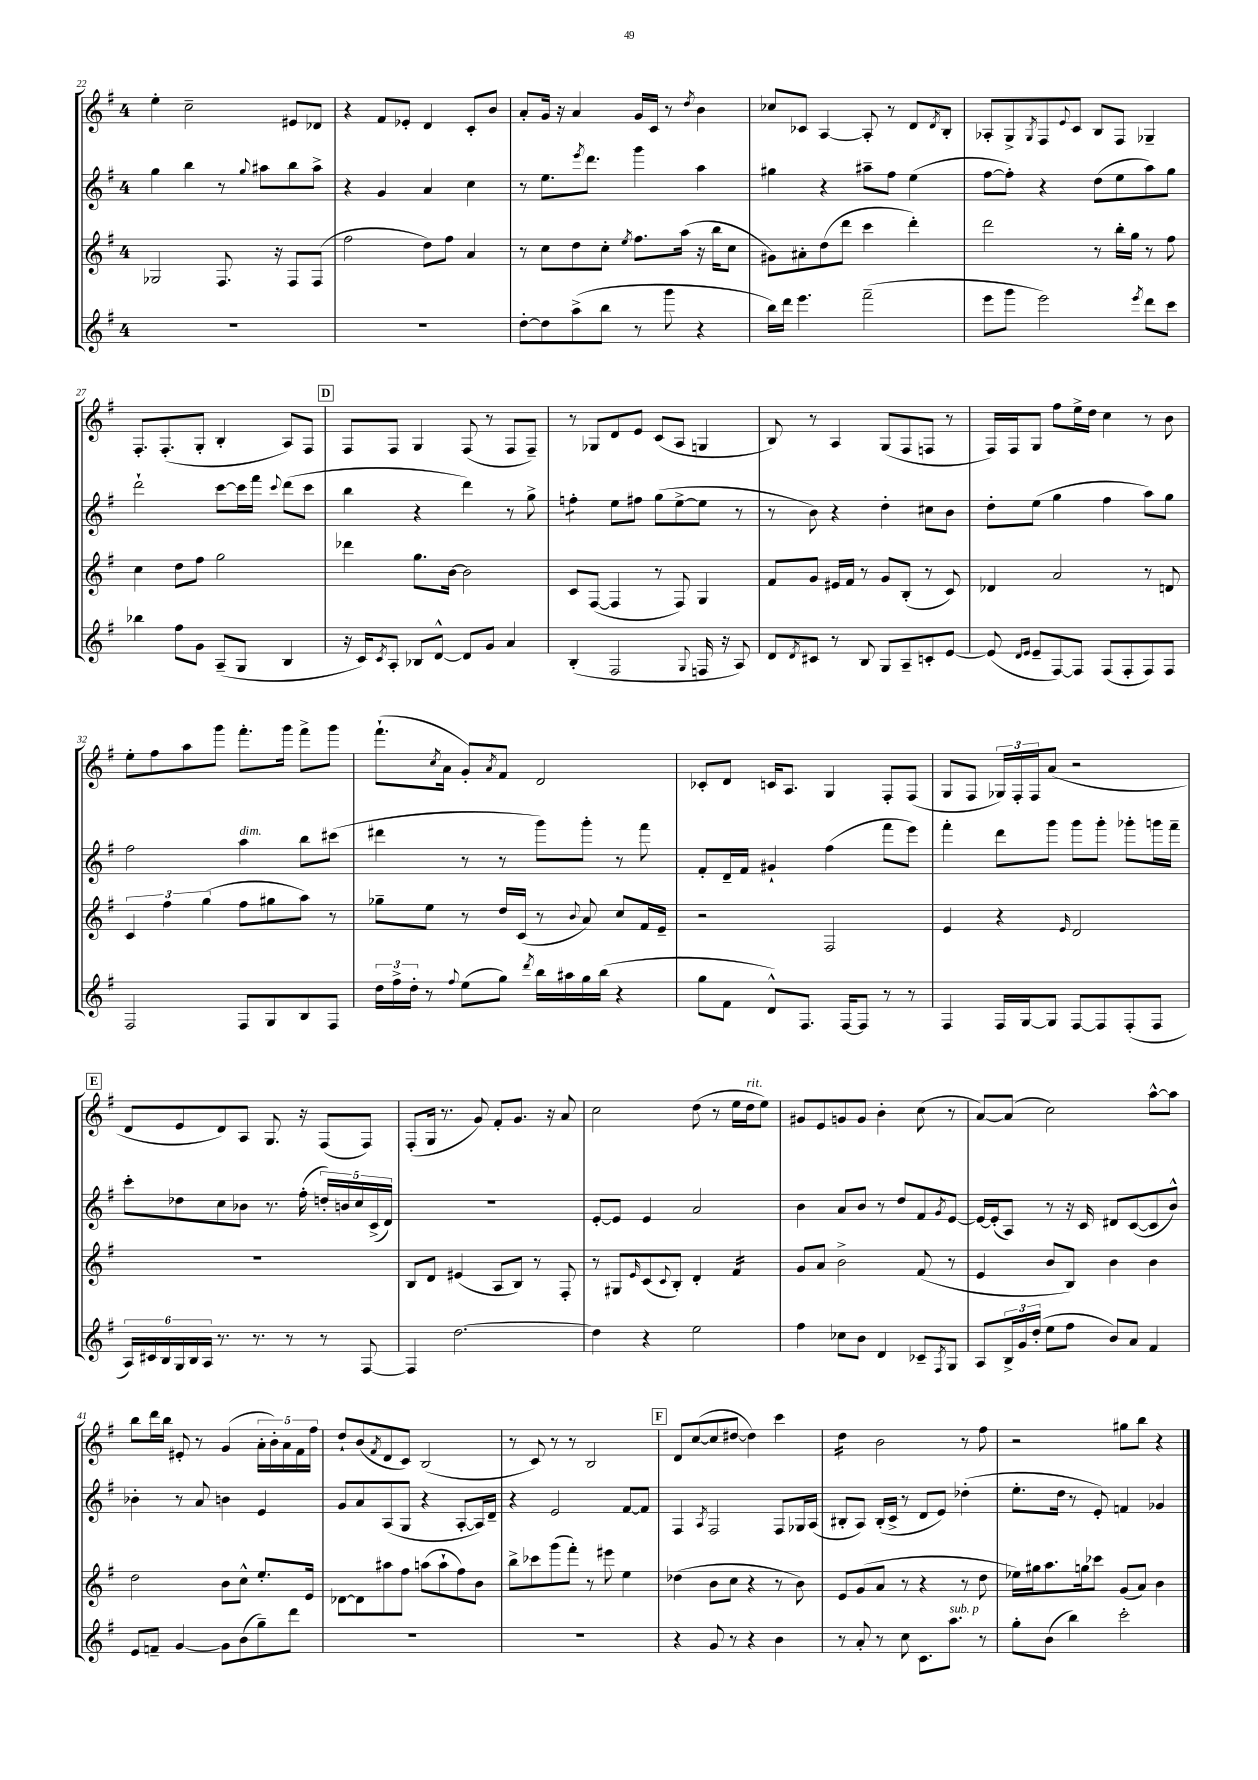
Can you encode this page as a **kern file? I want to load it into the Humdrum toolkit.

**kern	**kern	**kern	**kern
*staff4	*staff3	*staff2	*staff1
*clefG2	*clefG2	*clefG2	*clefG2
*k[f#]	*k[f#]	*k[f#]	*k[f#]
*M4/4	*M4/4	*M4/4	*M4/4
1r	2G-/	4gg\	4ee'\
.	.	4bb\	2cc~\
.	8.F#/	8r	.
.	.	8qqgg/	.
.	.	8aa#\L	.
.	16r	.	.
.	8F#/L	8bb\	8e#/L
.	(8F#/J	8aa#^\J	8d-/J
=	=	=	=
1r	2ff#\	4r	4r
.	.	4g/	8f#/L
.	.	.	8e-'/J
.	8dd\L)	4a/	4d/
.	8ff#\J	.	.
.	4a/	4cc\	8c'/L
.	.	.	8b/J
=	=	=	=
[8dd'\L	8r	8r	8a'/L
8dd\]	8cc\L	8.ee\L	16g/Jk
.	.	.	16r
(8aa^\	8dd\	.	4a/
.	.	8qeee/	.
.	.	8.ddd\J	.
8bb\J	8cc'\J	.	.
.	8qee/	.	.
8r	8.ff#\L	4ggg\	16g/LL
.	.	.	16c/JJ
8ggg\	.	.	8r
.	(16aa\Jk	.	.
.	.	.	8qdd/
4r	16r	4aa\	4b\
.	16bb\LK	.	.
.	8cc\J	.	.
=	=	=	=
16bb\LL)	8g#\L)	4gg#\	8cc-/L
16ddd\JJ	.	.	.
4.eee\	8a#'\	.	8c-/J
.	(8dd\	4r	[4A/
.	8ddd\J	.	.
(2fff#~\	4ccc\	8aa#~\L	8A'/]
.	.	8ff#\J	8r
.	4ddd'\)	(4ee\	8d/L
.	.	.	8qd/
.	.	.	8B'/J
=	=	=	=
8eee\L	2ddd\	[8ff#\L	8A-'/L
8ggg\J	.	8ff#'\]J)	8G^/
.	.	.	8qG/
2eee\)	.	4r	8F#/
.	.	.	8qqe/
.	.	.	8c/J
.	8r	(8dd\L	8B/L
.	16bb'\LL	8ee\	8F#/J
.	16gg\JJ	.	.
8qeee/	.	.	.
8ddd\L	8r	8aa\)	4G-~/
8ccc\J	8ff#\	8gg\J	.
=	=	=	=
4bb-\	4cc\	2ddd`\	8.F#'/L
.	.	.	(8.F#'/
8ff#\L	8dd\L	.	.
8g\J	8ff#\J	.	8G'/J
(8A~/L	2gg\	[8ccc\L	4B'/
8G/J	.	16ccc\]L	.
.	.	16fff#\JJ	.
.	.	8qqccc/	.
4B/	.	(8ddd\L	8A/L)
.	.	8ccc\J	8F#/J
=	=	=	=
16r	4ddd-\	4bb\	8F#/L
16c/LK)	.	.	.
8qc/	.	.	.
8A'/J	.	.	8F#/J
8B-/L	8.gg\L	4r	4G/
[8d^^/J	.	.	.
.	[16b\Jk	.	.
8d/]L	2b\]	4ddd\)	(8F#/
8g/J	.	.	8r
4a/	.	8r	8F#/L
.	.	8gg^\	8F#~/J)
=	=	=	=
(4B'/	8c/L	4ff'\	8r
.	([8F#/J	.	8G-/L
2F#/	4F#/]	8ee\L	8d/
.	.	8ff#\J	8e/J
.	8r	(8gg\L	(8c/L
.	8F#/)	[8ee^\	8A/J
8qqG/	.	.	.
16F/	4G/	8ee\]J	4G/
16r	.	.	.
8A/)	.	8r	.
=	=	=	=
8d/L	8f#/L	8r	8B/)
8qd/	.	.	.
8c#/J	8g/J	8b\)	8r
8r	16e#/LL	4r	4A/
.	16f#/JJ	.	.
8B/	8r	.	.
8G/L	8g/L	4dd'\	(8G/L
8A~/	(8B'/J	.	8F#/
8c'/	8r	8cc#\L	8F/J
[8e/J	8c/)	8b\J	8r
=	=	=	=
(8e/]	4d-/	8dd'\L	16F#/LL)
.	.	.	16F#/J
16qqd/LL	.	.	.
16qqe/JJ	.	.	.
8e~/L	.	(8ee\J	8G/J
[8F#/)	2a/	4gg\	8ff#\L
8F#/]J	.	.	16ee^\L
.	.	.	16dd\JJ
(8F#/L	.	4ff#\	4cc\
8F#'/	.	.	.
8F#/)	8r	8aa\L)	8r
8F#/J	8d/	8gg\J	8b\
=	=	=	=
2F#/	6c/	2ff#\	8ee'\L
.	.	.	8ff#\
.	6ff#\	.	.
.	.	.	8aa\
.	(6gg\	.	.
.	.	.	8ggg\J
8F#/L	8ff#\L	4aa\	8.fff#'\L
8G/	8gg#\	.	.
.	.	.	16ggg\Jk
8B/	8aa\J)	8bb\L	8fff#^\L
8F#/J	8r	(8ccc#\J	8ggg\J
=	=	=	=
24dd\LL	8gg-~\L	4ddd#\	(8.fff#`\L
24ff#^\	.	.	.
24dd'\JJ	.	.	.
8r	8ee\J	.	.
.	.	.	8qcc/
.	.	.	16a\Jk
8qqff#/	.	.	.
(8ee\L	8r	8r	8g'/L)
.	.	.	8qa/
8gg\J)	16dd/LL	8r	8f#/J
.	(16c/JJ	.	.
8qddd/	.	.	.
16bb\LL	8r	8ggg\L)	2d/
16aa#\	.	.	.
.	8qqb/	.	.
16gg\	8a/)	8ggg'\J	.
(16bb\JJ	.	.	.
4r	8cc/L	8r	.
.	16f#/L	8fff#\	.
.	16e~/JJ	.	.
=	=	=	=
8gg\L	2r	8f#'/L	8c-'/L
8f#\J	.	16d~/L	8d/J
.	.	16f#/JJ	.
8d^^/L)	.	4g#`/	16c/LK
.	.	.	8.A/J
8.F#/J	.	.	.
.	2F#/	(4ff#\	4G/
[16F#/LK	.	.	.
8F#/]J	.	.	.
8r	.	8fff#\L	8F#'/L
8r	.	8eee\J)	(8F#/J
=	=	=	=
4F#/	4e/	4fff#'\	8G/L
.	.	.	8F#/J
16F#/LL	4r	8ddd\L	24G-/LL)
.	.	.	24F#'/
[16G/J	.	.	.
.	.	.	24F#/J
8G/]J	.	8ggg\J	(8a/J
.	16qqe/	.	.
[8F#/L	2d/	8ggg\L	2r
8F#/]	.	8ggg'\J	.
(8F#'/	.	8ggg-'\L	.
8F#/J	.	16ggg\L	.
.	.	16fff#~\JJ	.
=	=	=	=
24A/LL)	1r	8ccc'\L	8d/L
24c#/	.	.	.
24B/	.	.	.
24G/	.	8dd-\	8e/
24B/	.	.	.
24A/JJ	.	.	.
8.r	.	8cc\	8d/)
.	.	8b-\J	8A/J
8.r	.	.	.
.	.	8.r	8.G/
8r	.	.	.
.	.	(16ff#'\	16r
8r	.	20dd'/LL)	(8F#/L
.	.	20b/	.
.	.	20cc/	.
[8F#/	.	.	8F#/J)
.	.	(20c^/	.
.	.	20d/JJ)	.
=	=	=	=
4F#/]	8B/L	1r	(8F#'/L
.	8d/J	.	16G/Jk
.	.	.	8.r
[2.dd\	(4e#/	.	.
.	.	.	8g/)
.	8A/L	.	8f#'/L
.	8B/J)	.	8.g/J
.	8r	.	.
.	.	.	16r
.	8F#'/	.	8a/
=	=	=	=
4dd\]	8r	[8e'/L	2cc\
.	8G#/L	8e/]J	.
.	16qqe/	.	.
4r	(8c/	4e/	.
.	8qqc/	.	.
.	8B'/J)	.	.
2ee\	4d'/	2a/	(8dd\
.	.	.	8r
.	4f#/	.	16ee\LL
.	.	.	16dd\J
.	.	.	8ee\J)
=	=	=	=
4ff#\	8g/L	4b\	8g#/L
.	8a/J	.	8e/
8cc-\L	2b^\	8a/L	8g/
8b\J	.	8b/J	8g/J
4d/	.	8r	4b'\
.	.	8dd/L	.
8c-~/L	(8f#/	8f#/	(8cc\
8qF#/	.	8qg/	.
8G/J	8r	[8e/J	8r
=	=	=	=
8A/L	4e/	16e/_LL	[8a/L)
.	.	(16e'/]J	.
24B^/L	.	8A/J)	(8a/]J
24g/	.	.	.
(24dd'/JJ	.	.	.
8ee\L	8b/L	8r	2cc\)
8ff#\J	8B/J)	16r	.
.	.	16c/	.
8b/L)	4b\	8d#/L	.
8a/J	.	([8c/	.
4f#/	4b\	8c/]	[8aa^^\L
.	.	8b^^/J)	8aa\]J
=	=	=	=
8e/L	2dd\	4b-'\	8bb\L
8f~/J	.	.	16ddd\L
.	.	.	16bb\JJ
[4g/	.	8r	8e#'/
.	.	8a/	8r
8g\]L	8b\L	4b\	(4g/
(8b\	8cc^^\J	.	.
8gg~\)	8.ee'/L	4e/	20a'\LL
.	.	.	20b'\)
.	.	.	20a\
8ddd\J	.	.	.
.	.	.	20f#\
.	16e/Jk	.	.
.	.	.	20ff#\JJ
=	=	=	=
1r	[8d-\L	8g/L	8dd`/L
.	8d-\]	8a/	(8b/
.	.	.	8qf#/
.	8aa#\	(8A/	8d/
.	8ff#\J	8G/J	8c/J)
.	(8aa\L	4r	(2B/
.	8aa`\	.	.
.	8ff#\)	[8A'/L	.
.	8b\J	16A/]L)	.
.	.	16d~/JJ	.
=	=	=	=
1r	8bb^\L	4r	8r
.	8ccc-\	.	8c/)
.	(8ggg\	2e/	8r
.	8fff#'\J)	.	8r
.	8r	.	2B/
.	8eee#\	.	.
.	4ee\	[8f#/L	.
.	.	8f#/]J	.
=	=	=	=
4r	(4dd-\	4F#/	8d/L
.	.	.	([8cc/
.	.	8qA/	.
8g/	8b\L	2F#/	8cc/]
8r	8cc\J	.	[8dd#/J
4r	4r	.	4dd#\])
4b\	8r	8F#/L	4ccc\
.	8b\)	16G-/L	.
.	.	(16A/JJ	.
=	=	=	=
8r	8e/L	8B#'/L	4dd\
8a'/	(8g/	8A/J)	.
8r	8a/J	(16B#'/LL	2b\
.	.	16c^/JJ	.
8cc\	8r	8r	.
8.c\L	4r	8d/L	.
.	.	8e/J)	.
8.aa\J	.	.	.
.	8r	(4dd-'\	8r
8r	8dd\	.	8ff#\
=	=	=	=
8gg'\L	16ee-\LL)	8.ee'\L	2r
.	16gg#\J	.	.
(8b\J	8.aa\	.	.
.	.	16dd\Jk	.
4bb\)	.	8r	.
.	16gg\k	.	.
.	8ccc-\J	8e'/)	.
2ccc'\	(8g/L	4f/	8gg#\L
.	8a/J)	.	8bb\J
.	4b\	4g-/	4r
==	==	==	==
*-	*-	*-	*-
